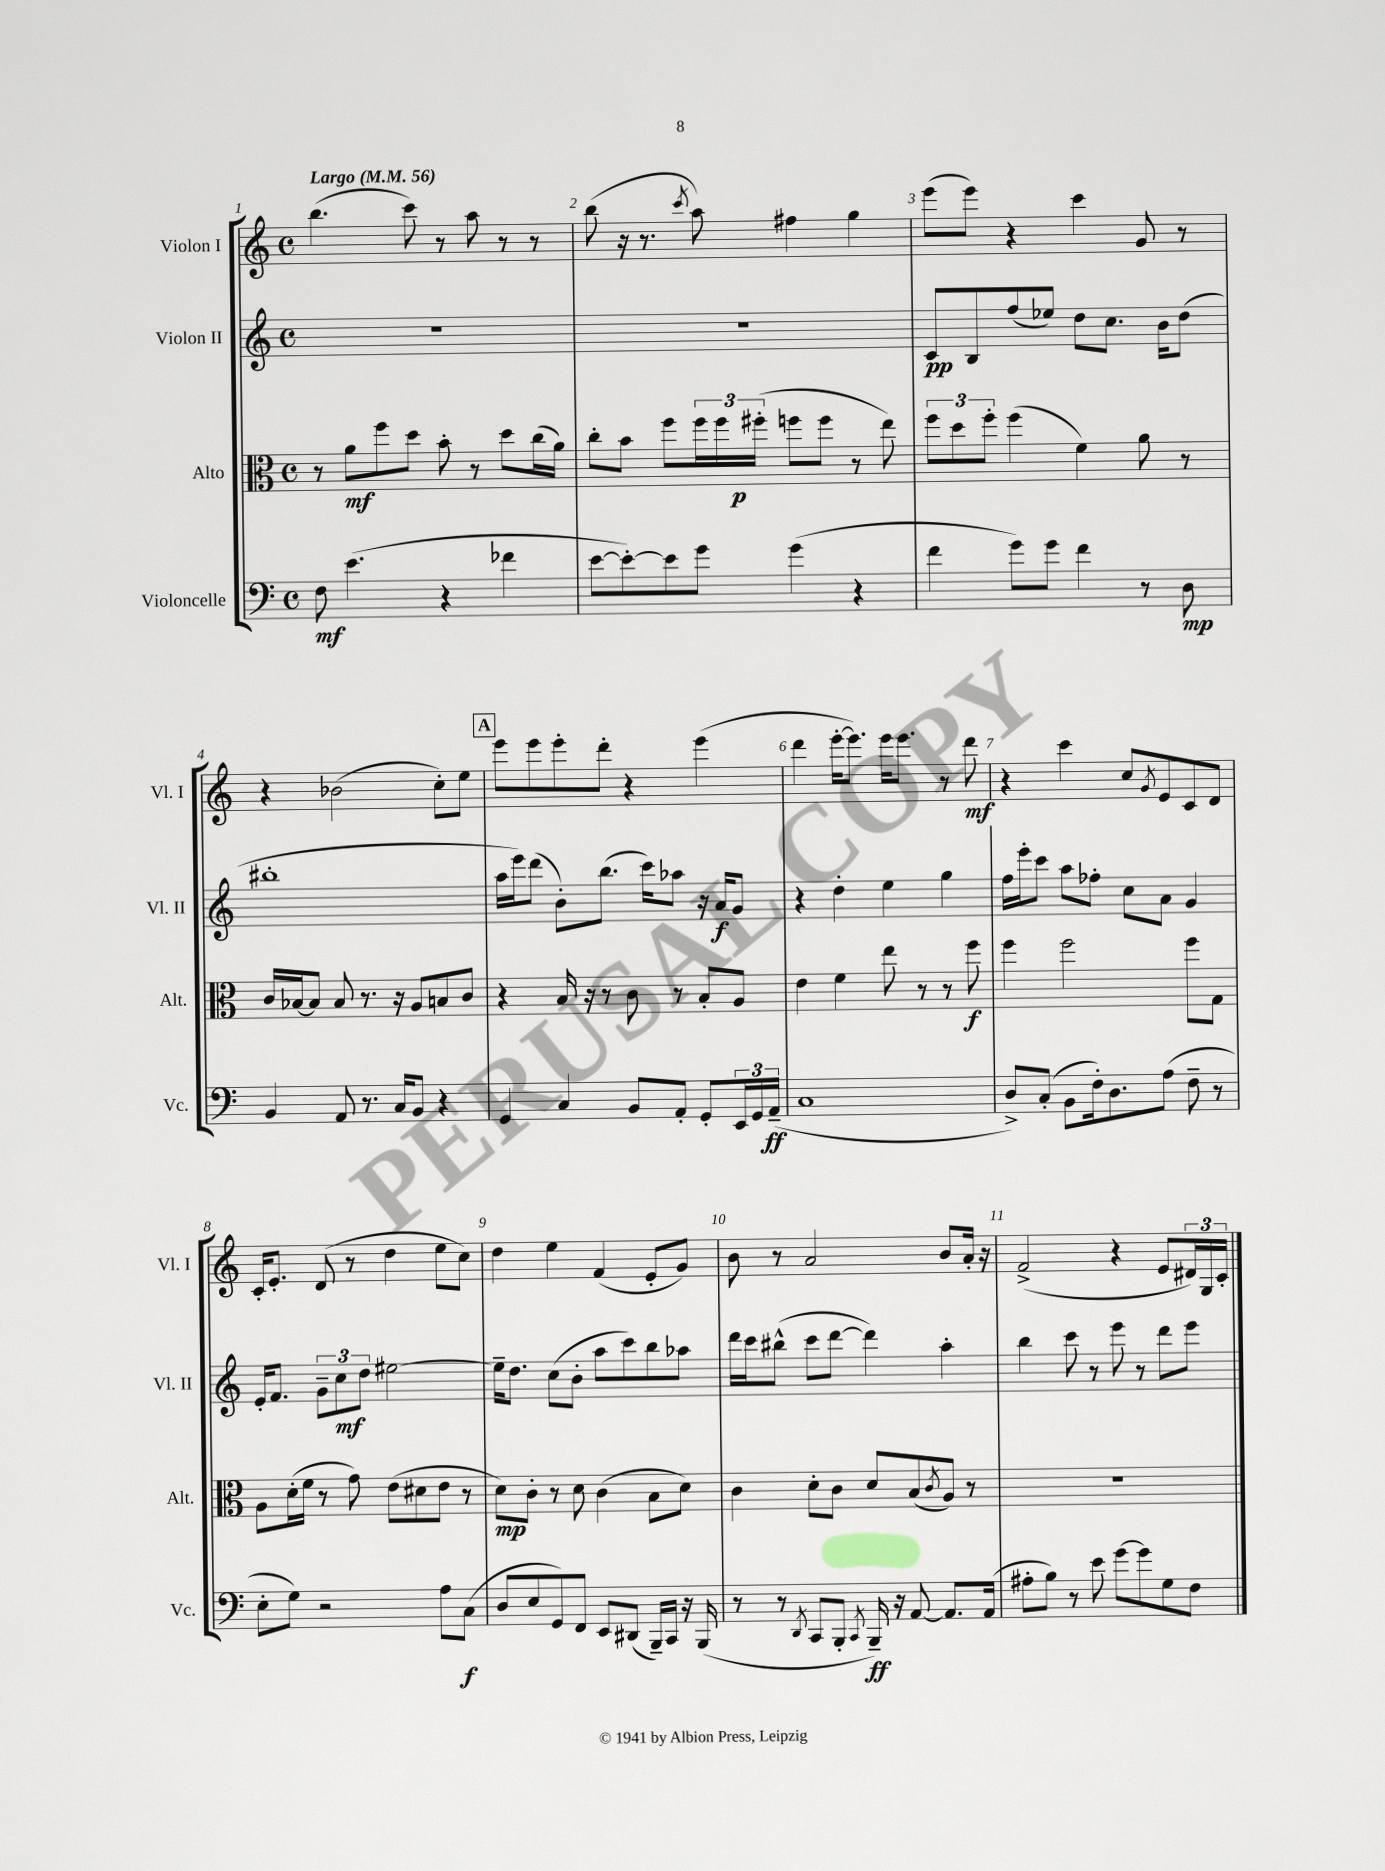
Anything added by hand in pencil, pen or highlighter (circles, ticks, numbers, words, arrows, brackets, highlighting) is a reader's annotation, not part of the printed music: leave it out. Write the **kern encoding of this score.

**kern	**kern	**kern	**kern
*staff4	*staff3	*staff2	*staff1
*clefF4	*clefC3	*clefG2	*clefG2
*k[]	*k[]	*k[]	*k[]
*M4/4	*M4/4	*M4/4	*M4/4
*met(c)	*met(c)	*met(c)	*met(c)
*MM56	*MM56	*MM56	*MM56
8F	8r	1r	(4.bb
(4.e	8a	.	.
.	8ff	.	.
.	8dd	.	8ccc)
4r	8b'	.	8r
.	8r	.	8aa
4f-	8dd	.	8r
.	(16cc	.	8r
.	16a)	.	.
=	=	=	=
[8e	8cc'	1r	(8bb
8e'_)	8b	.	16r
.	.	.	8.r
8e]	8ff	.	.
.	.	.	8qccc
8g	24ff	.	8aa)
.	24ff	.	.
.	(24ff#'	.	.
(4g	8ff	.	4ff#
.	8ff	.	.
4r	8r	.	4gg
.	8ee)	.	.
=	=	=	=
4f	12ff	8c	(8eee
.	12dd	.	.
.	.	8B	8eee)
.	12ff'	.	.
8g)	(4ff	(8ff	4r
8g	.	8ee-)	.
4f	4f)	8dd	4ccc
.	.	8.cc	.
8r	8a	.	8g
.	.	16b	.
8D	8r	(8dd	8r
=	=	=	=
4BB	16c	1bb#'	4r
.	[16B-	.	.
.	8B-]	.	.
8AA	8B-	.	(2b-
8.r	8.r	.	.
16C	16r	.	.
8BB	8A	.	.
4r	8B	.	8cc')
.	8c	.	8ee
=	=	=	=
4GG	4r	16aa	8eee
.	.	16eee)	.
.	.	(8ddd	8eee
4C	16B	8b')	8eee'
.	16r	.	.
.	8r	(8.bb	8ddd'
8BB	8c	.	4r
.	.	16ccc)	.
8AA'	8r	8aa-	.
8GG'	8B'	16r	(4eee
.	.	16a	.
24EE	8A	8g	.
24GG	.	.	.
(24AA~	.	.	.
=	=	=	=
1C	4e	4r	4ddd
.	4f	4dd'	[16eee'
.	.	.	8.eee])
.	8ee	4ee	16eee
.	.	.	8.eee
.	8r	.	.
.	8r	4gg	8r
.	8ff	.	8ddd
=	=	=	=
8D^)	4ff	16ff	4r
.	.	16eee'	.
(8C'	.	8ccc	.
8BB	2ff	8aa	4ccc
16F')	.	8ff-'	.
8.D	.	.	.
.	.	8cc	8cc
.	.	.	8qg
(8A	.	8a	8e
8F~	8ff	4g	8c
8r	8G	.	8d
=	=	=	=
8E'	8A	16e'	16c'
.	.	8.f	8.e'
8G)	(16d'	.	.
.	16f	.	.
2r	8r	12g~	(8d
.	.	12cc	.
.	8g)	.	8r
.	.	12dd	.
.	(8e	[2ee#	4dd
.	8d#	.	.
8A	8e	.	8ee
(8C	8r	.	8cc)
=	=	=	=
8D	8d)	16ee#~]	4dd
.	.	8.dd	.
8E	8c'	.	.
8GG)	8r	(8cc	4ee
8FF	8d	8b'	.
8EE	(4c	8aa	(4f
(8DD#	.	8ccc)	.
16BBB~)	8B	8bb	8e'
16CC	.	.	.
16r	8d)	8aa-	8g)
(16BBB	.	.	.
=	=	=	=
8r	4c	16ddd	8b
.	.	16ccc	.
8r	.	(8bb#^^	8r
8qDD	.	.	.
8CC	8d'	8ccc	2a
8BBB'	8c	[8ddd	.
8qCC	.	.	.
16BBB~)	8d	4ddd])	.
16r	.	.	.
[8AA	(8B	.	.
.	8qc	.	.
8.AA]	8A)	4aa'	8b
.	8r	.	16a'
(16AA	.	.	16r
=	=	=	=
8A#'	1r	4bb	(2f^
8B)	.	.	.
8r	.	8ccc	.
8e	.	8r	.
[8g	.	8eee	4r
8g]	.	8r	.
8G	.	8ddd	8e
8F	.	8eee	24d#)
.	.	.	24G
.	.	.	24c'
==	==	==	==
*-	*-	*-	*-
